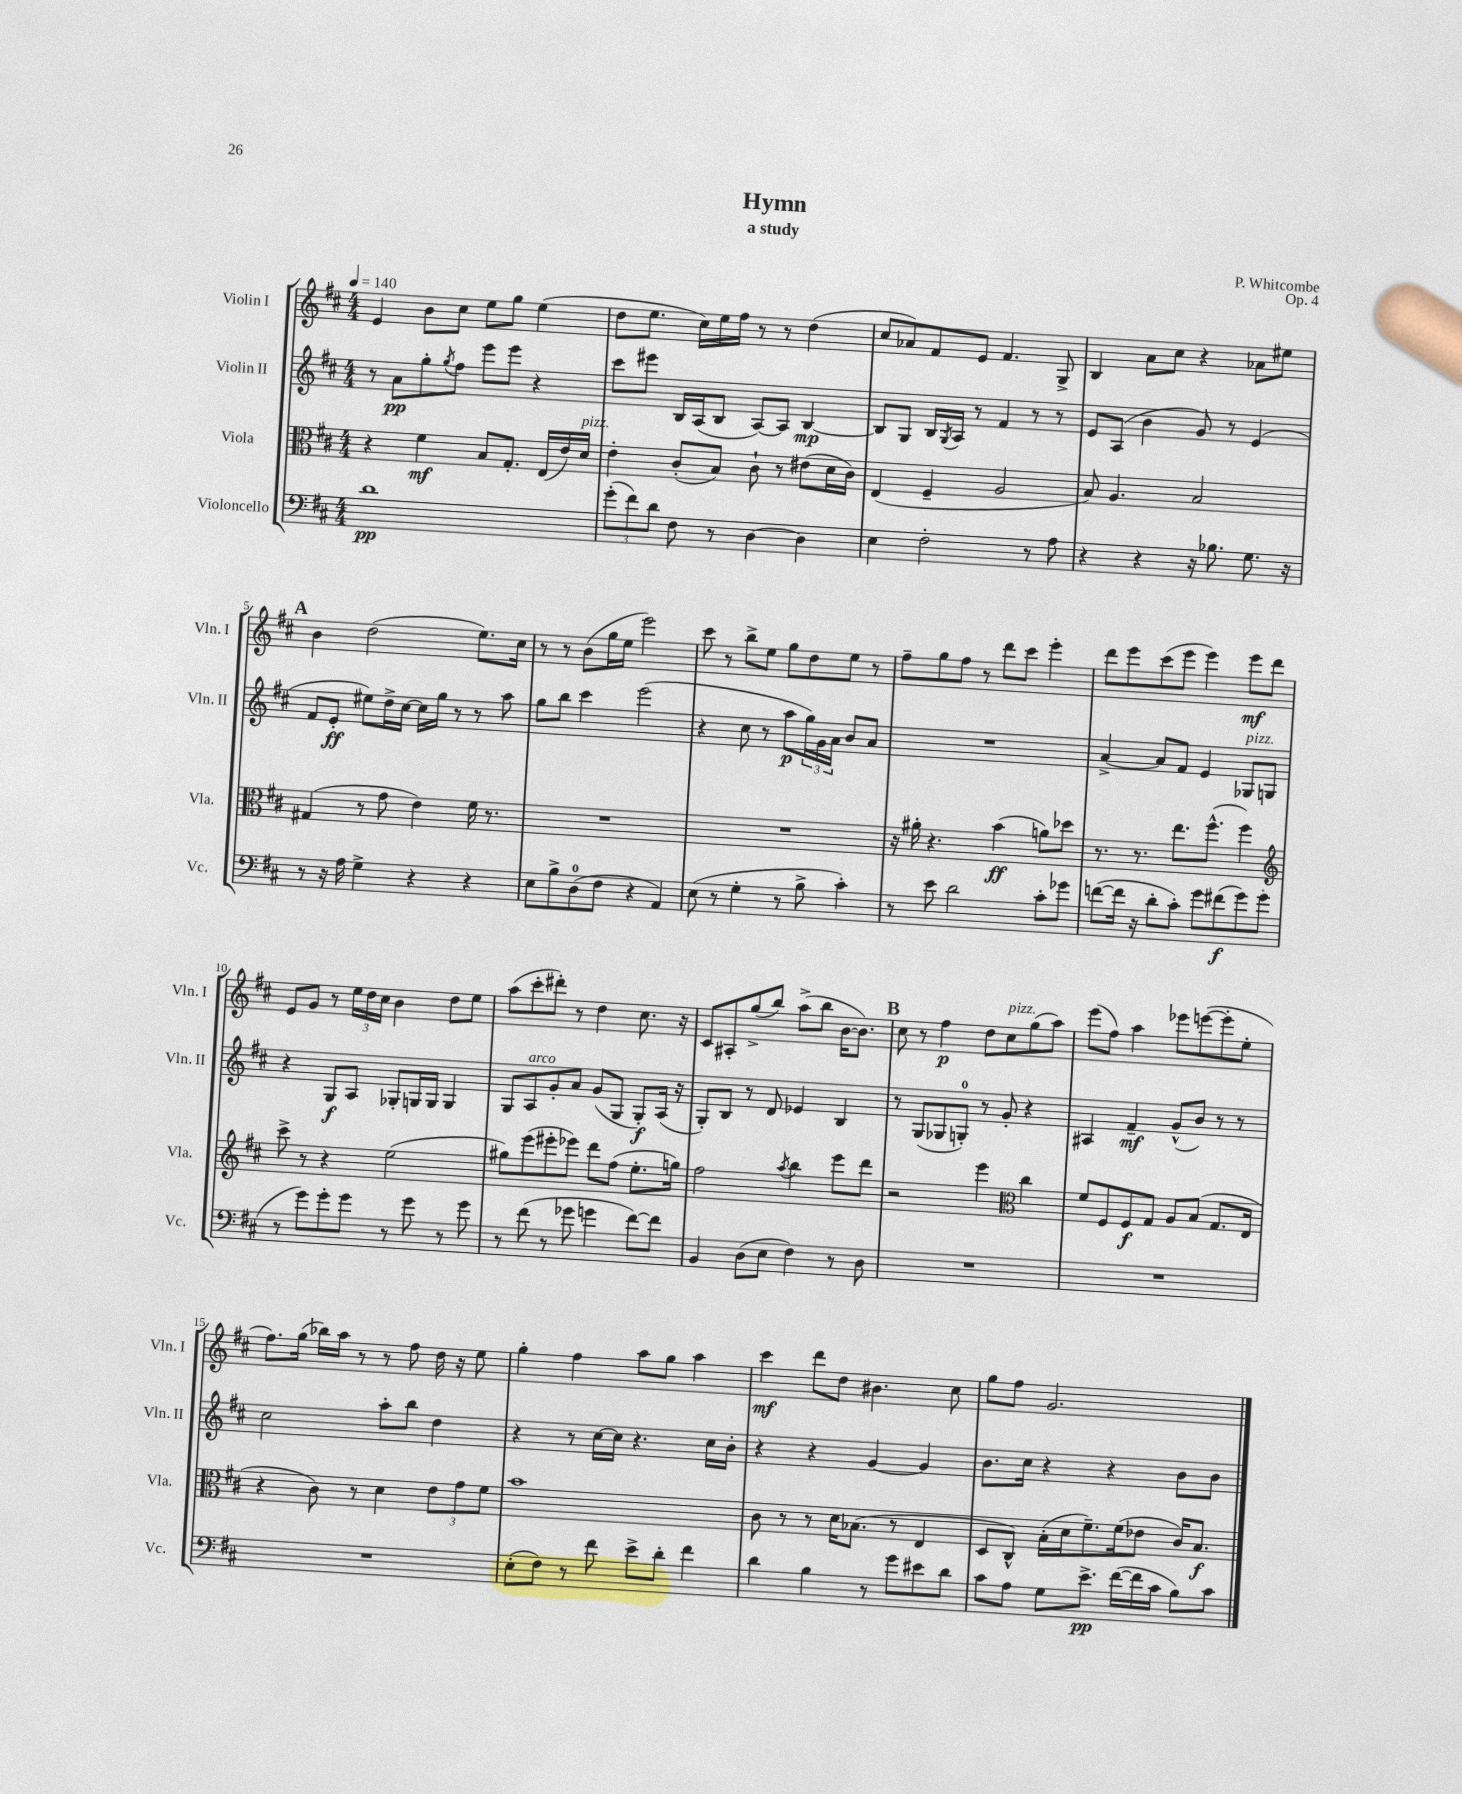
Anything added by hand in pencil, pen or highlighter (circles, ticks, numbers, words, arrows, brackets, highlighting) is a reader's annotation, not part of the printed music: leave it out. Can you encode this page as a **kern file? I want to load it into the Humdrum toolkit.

**kern	**kern	**kern	**kern
*staff4	*staff3	*staff2	*staff1
*clefF4	*clefC3	*clefG2	*clefG2
*k[f#c#]	*k[f#c#]	*k[f#c#]	*k[f#c#]
*M4/4	*M4/4	*M4/4	*M4/4
*MM140	*MM140	*MM140	*MM140
1d	4r	8r	4e/
.	.	8a\L	.
.	4f#\	8gg'\	8b\L
.	.	8qgg/	.
.	.	8ff#\J	8cc#\J
.	8B/L	8eee\L	8ee\L
.	8.G'/J	8eee\J	8gg\J
.	.	4r	(4ee\
.	(16E/LL	.	.
.	16e/)	.	.
.	16d/JJ	.	.
=	=	=	=
(12g'\L	4e'\	8ccc#\L	8dd\L
12f#\)	.	.	.
.	.	8eee#\J	8.ee\J
12d\J	.	.	.
8F#\	(8c#'/L	16B/LL	.
.	.	(16A/J	16cc#\LL)
8r	8B/J)	8B/J	16ee\
.	.	.	16ff#\JJ
[4D\	8c#`\	[8A/L)	8r
.	8r	8A/]J	8r
4D\]	(8e#\L	[4B/	(4dd\
.	16d\L	.	.
.	16c#\JJ)	.	.
=	=	=	=
4E\	(4E/	8B/]L	8cc#/L
.	.	8G/J	8a-/)
2F#'\	4F#~/	16B/LL	8f#/
.	.	8qG/	.
.	.	16A/JJ	.
.	.	8r	8e/J
.	2A/	4f#/	4.f#/
8r	.	8r	.
8A\	.	8r	8G^/
=	=	=	=
4r	8B/)	8e/L	4B/
.	4.A/	(8A/J	.
4r	.	4b\	8a\L
.	.	.	8cc#\J
16r	2B/	8g/)	4r
8.B-\	.	.	.
.	.	8r	.
8.G\	.	(4e/	8a-\L
.	.	.	8ee#\J
16r	.	.	.
=	=	=	=
8r	(4G#/	8f#/L	4b\
16r	.	8e'/J	.
16A\	.	.	.
4G^\	8r	8ee#\L)	(2dd\
.	8g\	16dd^\L	.
.	.	[16cc#\JJ	.
4r	4e\)	16cc#\]LL	.
.	.	16gg\JJ	.
.	.	8r	.
4r	16f#\	8r	8.ee\L)
.	8.r	.	.
.	.	8aa\	.
.	.	.	16cc#\Jk
=	=	=	=
8E\L	1r	8gg\L	8r
8B^\	.	8bb\J	8r
(8D\	.	4ccc#\	(8b\L
8F#\J	.	.	16gg\L
.	.	.	16ee\JJ
4r	.	(2eee\	2eee\)
4AA/)	.	.	.
=	=	=	=
(8E\	1r	4r	8ccc#\
8r	.	.	8r
4G'\	.	8cc#\	8bb^\L
.	.	8r	8ee\J
8r	.	8aa\L	8gg\L
8B^\	.	24gg\L)	8dd\
.	.	24g\	.
.	.	24a\JJ	.
4c#'\)	.	8b/L	8ee\J
.	.	8a/J	8r
=	=	=	=
8r	16r	1r	8ff#~\L
.	16a#'\	.	.
8e\	4.r	.	8gg\
2d\	.	.	8ff#\J
.	.	.	8r
.	(4b\	.	8ddd\L
.	.	.	8ccc#\J
8c#'\L	8a\L)	.	4eee'\
8g-\J	8dd-\J	.	.
=	=	=	=
([8f\L	8.r	[4a^/	8ddd\L
16f\]Jk	.	.	8eee\
16r	8.r	.	.
8d'\L	.	8a/]L	(8ccc#\
8c#'\J)	8.ee\L	8f#/J	8eee\J
8g\L	.	4e/	4eee\)
.	(8.ff#^^\J	.	.
(8f#\	.	.	.
8g\)	4ff#\)	8G-/L	8eee\L
(8g\J	.	8G/J	8ddd\J
=	=	=	=
*	*clefG2	*	*
8r	8ccc#^\	4r	8e/L
8g\L)	8r	.	8g/J
8g'\	4r	8G/L	8r
8g\J	.	8A/J	24ee\LL
.	.	.	24dd\
.	.	.	24cc#\JJ
8r	(2ee\	8G-'/L	4b\
8g\	.	16G/L	.
.	.	16G/JJ	.
8r	.	4G/	8dd\L
8g\	.	.	8ee\J
=	=	=	=
8r	8gg#\L)	8G/L	(8aa\L
(8f#\	(8eee\	8A/	8ccc#'\
8r	8eee#'\	8g'/	8ddd#'\J)
8g-\	8eee-\J)	8a/J	8r
4g\	8ddd\L	(8g/L	4dd\
.	(8ff#\J	8G/J	.
[8f#\L)	8.ee'\L	8G'/L)	8.cc#\
8f#\]J	.	(16A/Jk	.
.	16gg\Jk)	16r	16r
=	=	=	=
4BB/	2ff#\	8G'/L)	8c#/L
.	.	8B/J	8A#'/
(8D\L	.	8r	(8gg^/
8E\J	.	8d/	8bb/J)
.	8qaa/	.	.
4F#\)	4bb\	4e-/	(8aa^\L
.	.	.	8bb\J
8r	8eee\L	4B/	[16b\LK
.	.	.	8.b\]J)
8D\	8ddd\J	.	.
=	=	=	=
1r	2r	8r	8cc#\
.	.	(8G/L	8r
.	.	8G-/	4ff#\
.	.	8G'/J)	.
.	4eee\	8r	8dd\L
.	.	8g'/	8cc#\
*	*clefC3	*	*
.	4cc#\	4r	(8gg\
.	.	.	8aa\J)
=	=	=	=
1r	8f#/L	4A#/	(8eee\L
.	8F#/	.	8ff#\J)
.	8F#/	4f#~/	4aa\
.	8G/J	.	.
.	8A/L	(8g^^/L	8eee-\L
.	(8B/J	8b/J)	([8eee\
.	8.G/L	8r	8eee'\]
.	.	8r	8ee'\J
.	16E/Jk	.	.
=	=	=	=
1r	4r	2cc#\	8.ff#\L)
.	.	.	(16gg\Jk
.	8c#\)	.	16bb-\LL)
.	.	.	16aa\JJ
.	8r	.	8r
.	4d\	8aa'\L	8r
.	.	8bb\J	8ff#\
.	12e\L	4dd\	16dd\
.	.	.	16r
.	12g\	.	.
.	.	.	8ee\
.	12f#\J	.	.
=	=	=	=
(8E'\L	1b	4r	4gg'\
8F#\J)	.	.	.
8r	.	8r	4ff#\
8f#\	.	[16cc#\LL	.
.	.	16cc#\]JJ	.
8e^\L	.	4.r	8aa\L
8d'\J	.	.	8gg\J
4f#\	.	.	4aa\
.	.	16cc#\LL	.
.	.	16b'\JJ	.
=	=	=	=
4d\	8c#\	4r	4ccc#\
.	8r	.	.
4B\	8r	4r	8ddd\L
.	16d\LK	.	8dd\J
.	(8.B-\J	.	.
8r	.	[4g/	4.b#\
8g\L	8r	.	.
8e#\	4E/	4g/]	.
8d\J	.	.	8cc#\
=	=	=	=
8c#\L	8D/L	8.b\L	8gg\L
8A\J	8C#^^/J)	.	8ff#\J
.	.	16cc#\Jk	.
8G\L	(16B'\LL	4r	2.g/
.	16d\J	.	.
8.e^\J	8.f#~\)	.	.
.	.	4r	.
([16f#\LL	(16f#\k	.	.
16f#\]	8e-\J	.	.
16c#\JJ	.	.	.
8B\L)	16c#/LK)	8b\L	.
.	8.B/J	.	.
8c#\J	.	8b\J	.
==	==	==	==
*-	*-	*-	*-
